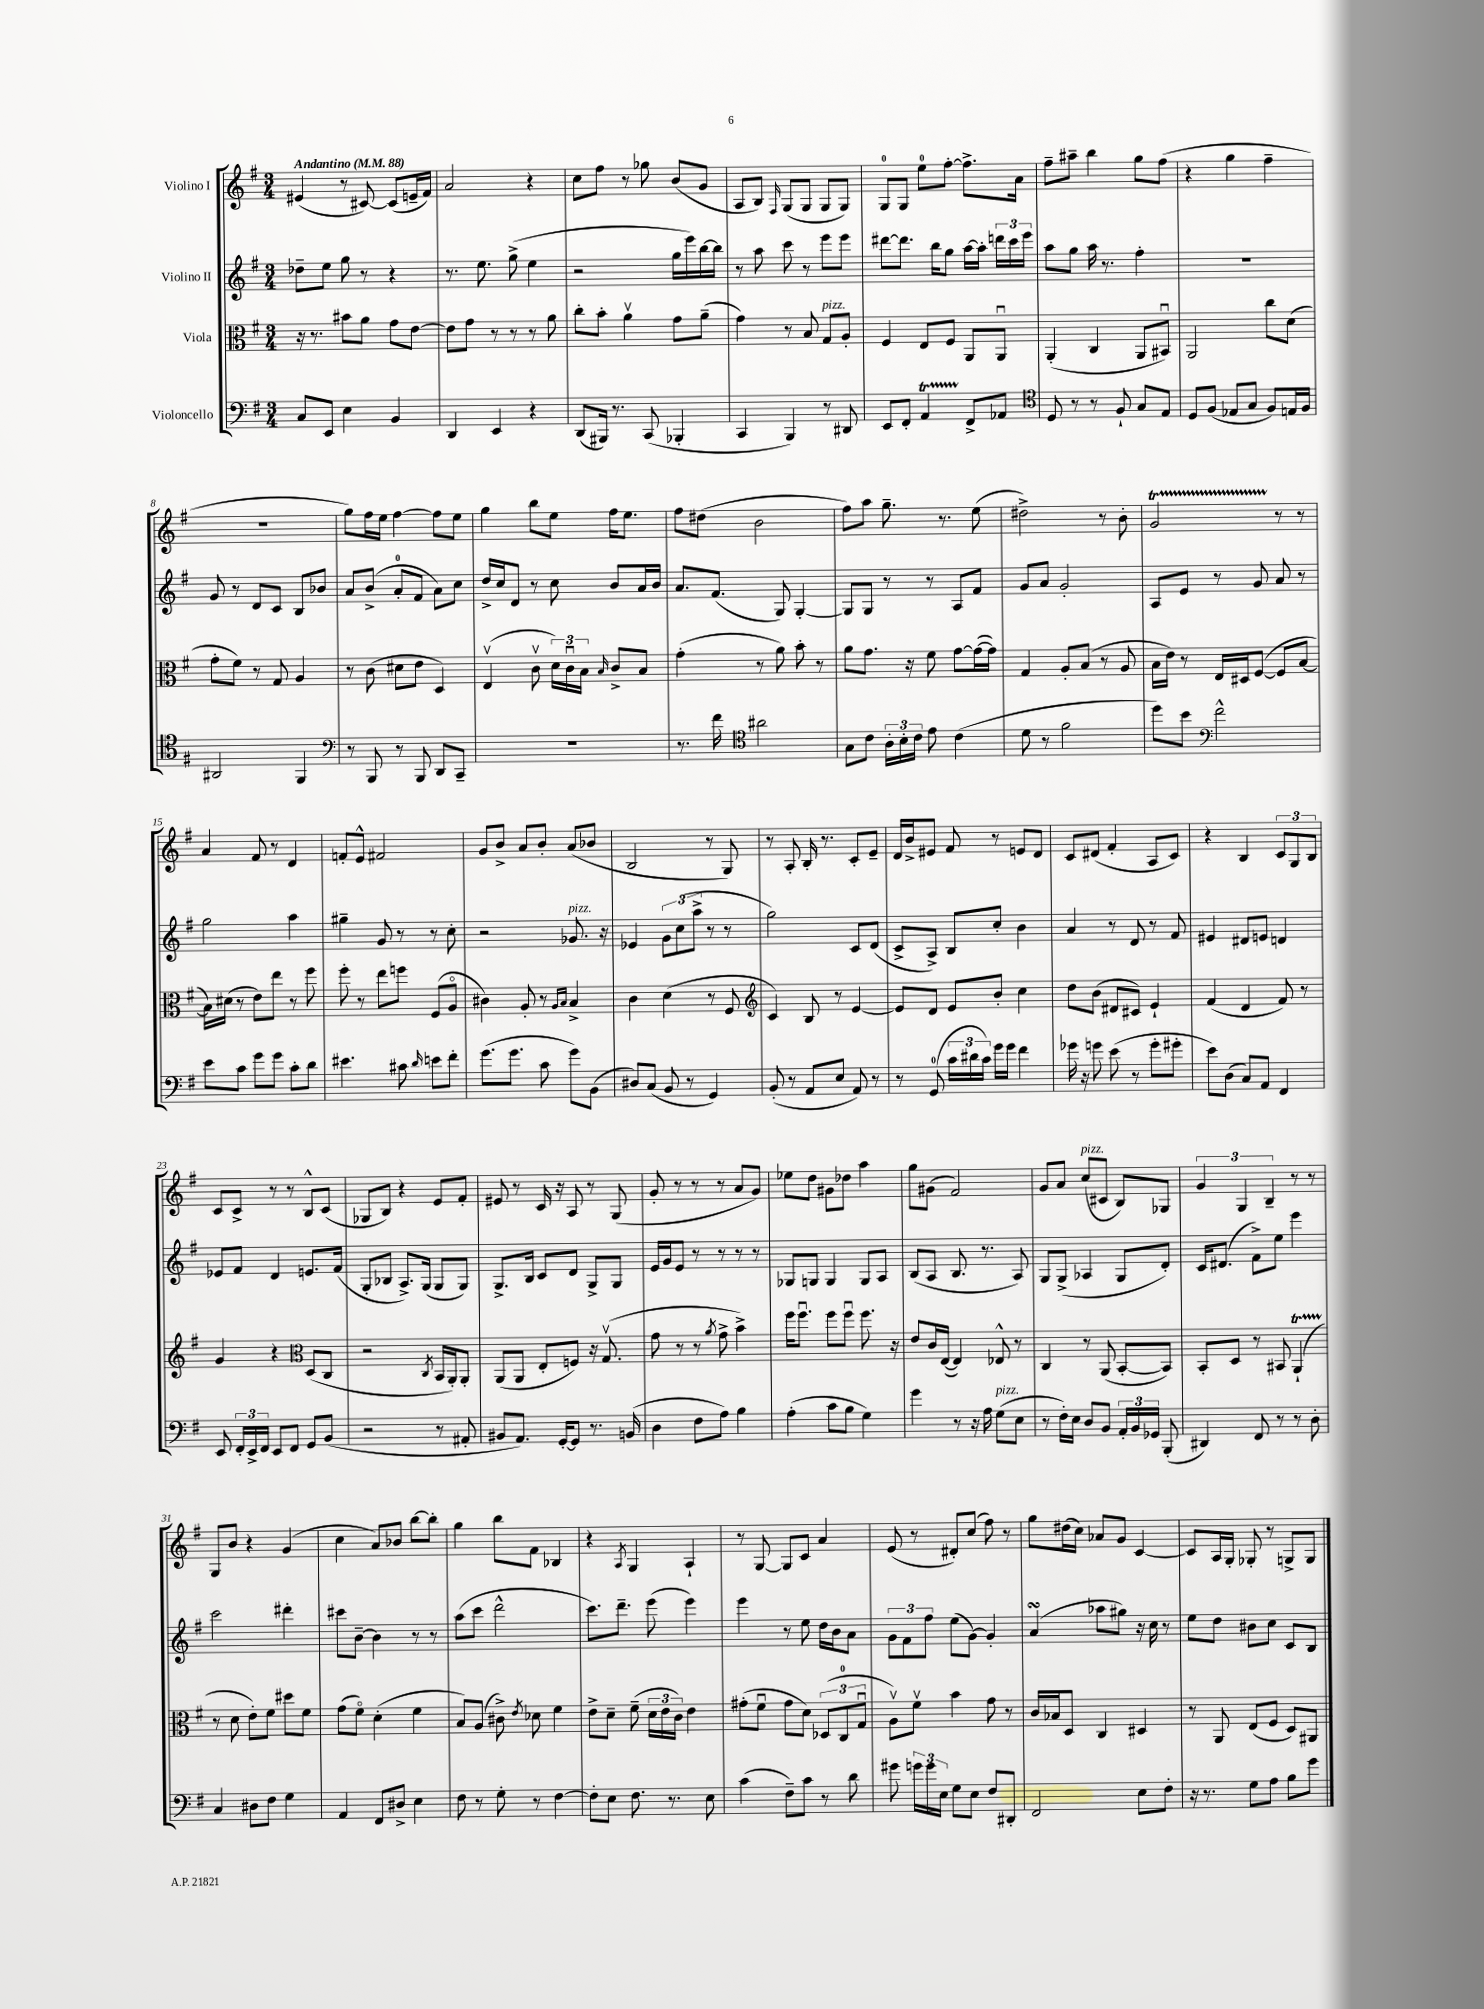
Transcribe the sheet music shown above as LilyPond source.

<<
\new StaffGroup <<
\new Staff = "s0" \with { instrumentName = "Violino I" } {
    \clef treble \key g \major \numericTimeSignature \time 3/4 \tempo "Andantino" 4 = 88
    \autoBeamOff eis'4( r8 cis'8~) cis'8[( e'16-- fis'16]) |
    a'2 r4 |
    c''8[ fis''8] r8 ges''8 b'8[( g'8] |
    a8[ b8]) \grace { fis16 } g8[( g8] g8[ g8]) |
    g8[-0 g8] e''8[-0 fis''8]~-. fis''8.[-> a'16] |
    fis''8[-- ais''8]-- b''4 g''8[ fis''8]( |
    r4 g''4 fis''4-- |
    R2. |
    g''8[) fis''16 e''16] fis''4~ fis''8[ e''8] |
    g''4 b''8[ e''8] fis''16[ e''8.] |
    fis''8[ dis''8]( b'2 |
    fis''8[) a''8] g''8.-- r8. e''8( |
    dis''2->) r8 b'8-. |
    g'2\startTrillSpan r8\stopTrillSpan r8 |
    a'4 fis'8 r8 d'4 |
    f'8[-. e'8]-^ fis'2 |
    g'8[ b'8]-> a'8[ b'8]-. a'8[( bes'8] |
    b2 r8 g8) |
    r8 a8-. b16-. r8. c'8[-. e'8]-- |
    d'16[ b'16-> eis'8] fis'8 r8 e'8[ d'8] |
    c'8[ dis'8]( fis'4-. a8[ c'8]) |
    r4 b4 \tuplet 3/2 { c'8[ g8 b8] } |
    c'8[ c'8]-> r8 r8 b8[-^ c'8]( |
    ges8[ b8]) r4 e'8[ fis'8]-. |
    eis'8 r8 c'16 r16 a8 r8 g8( |
    g'8-. r8 r8 r8 a'8[ g'8]) |
    ees''8[ d''8] gis'8[ des''8] a''4 |
    g''8[ gis'8]( fis'2) |
    g'8[ a'8] c''8[^\markup { \italic "pizz." }( cis'8] b8[) ges8] |
    \tuplet 3/2 { g'4 g4 b4-- } r8 r8 |
    g8[ b'8] r4 g'4( |
    c''4 a'8[) bes'8] b''8[~ b''8]-. |
    g''4 b''8[ fis'8] bes4 |
    r4 \acciaccatura { a8 } g4 a4-! |
    r8 g8~ g8[ c'8] a'4 |
    e'8( r8 dis'8[-.) c''8]( fis''8) r8 |
    g''8[ dis''16( c''16]) aes'8[ g'8] c'4~ |
    c'8[ a16 g16]-. ges8-. r8 g8[-> g8] \bar "|." |
}
\new Staff = "s1" \with { instrumentName = "Violino II" } {
    \clef treble \key g \major \numericTimeSignature \time 3/4
    \autoBeamOff des''8[-- e''8] g''8 r8 r4 |
    r8. e''8. g''8->( e''4 |
    r2 g''16[ e'''16) b''16~ b''16] |
    r8 a''8 c'''8 r8 e'''8[ e'''8] |
    dis'''8[~ dis'''8.] b''16[ g''8] a''16[~ a''16]-. \tuplet 3/2 { d'''16[ c'''16 e'''16] } |
    a''8[ g''8] a''16 r8. fis''4-. |
    R2. |
    g'8 r8 d'8[ c'8] b8[ bes'8] |
    a'8[ b'8]->( a'8[-0-. fis'8] a'8[) c''8] |
    d''16[-> c''16 d'8] r8 c''8 b'8[ a'16 b'16] |
    a'8.[ fis'8.]( g8) g4~-. |
    g8[ g8] r8 r8 a8[ fis'8] |
    g'8[ a'8] g'2-. |
    a8[ e'8] r8 g'8 a'8 r8 |
    g''2 a''4 |
    gis''4-- g'8 r8 r8 c''8-. |
    r2 ges'8.^\markup { \italic "pizz." } r16 |
    ees'4 \tuplet 3/2 { g'8[ c''8( a''8]-> } r8 r8 |
    g''2) c'8[ d'8]( |
    c'8[-> a8]->) b8[ c''8]-. b'4 |
    a'4 r8 d'8 r8 fis'8 |
    eis'4 dis'8[ e'8] d'4 |
    ees'8[ fis'8] d'4 e'8.[ fis'16]( |
    g8[-. bes8] a8.[->) g16]( g8[ g8]) |
    g8.[-> b16] c'8[ d'8] g8[-> g8] |
    e'16[ g'16 e'8] r8 r8 r8 r8 |
    ges8[ g8] g4 g8[ a8] |
    b8[( a8] b8. r8. a8) |
    g8[ g8]->( aes4 g8[ d'8]-.) |
    c'16[ dis'8.]( fis'8[->) e''8] e'''4 |
    c'''2 dis'''4-. |
    cis'''8[ b'8]~-- b'4 r8 r8 |
    a''8[( c'''8] d'''2-^ |
    c'''8.[) d'''8.]-- e'''8( e'''4) |
    e'''4 r8 e''8 d''16[ b'16 a'8] |
    \tuplet 3/2 { g'8[ fis'8 fis''8] } e''8[( g'8]~) g'4-. |
    a'4\turn( aes''8[ gis''8]) r16 c''16 r8 |
    e''8[ d''8] bis'8[ c''8] c'8[ b8] \bar "|." |
}
\new Staff = "s2" \with { instrumentName = "Viola" } {
    \clef alto \key g \major \numericTimeSignature \time 3/4
    \autoBeamOff r16 r8. bis'8[ a'8] g'8[ e'8]~ |
    e'8[ g'8] r8 r8 r8 a'8 |
    c''8[-. b'8]-. a'4\upbow g'8[ a'8]--( |
    g'4) r8 b8 g8[^\markup { \italic "pizz." } a8]-. |
    fis4 e8[ fis8] a,8[ a,8]\downbow |
    a,4-.( c4 a,8[ bis,8]\downbow) |
    a,2 c''8[ d'8]( |
    g'8[-. fis'8]) r8 g8 a4 |
    r8 c'8( dis'8[ e'8] d4) |
    e4\upbow( c'8\upbow \tuplet 3/2 { d'16[) c'16\downbow b16] } \grace { b16 } c'8[-> b8] |
    g'4-.( r8 a'8) b'8-. r8 |
    a'8[ g'8.] r16 fis'8 g'8[~ g'16~( g'16]) |
    g4 a8[-. b8]( r8 a8 |
    b16[ e'16]) r8 e16[ dis16 fis8]~( fis8[ b8]~ |
    b16[) dis'16]( r8 e'8[) e''8] r8 fis''8 |
    fis''8-. r8 e''8[ f''8] fis8[( a8]\flageolet |
    cis'4) a8-. r8 \grace { a16[ b16] } b4-> |
    c'4 d'4( r8 fis8 |
    \clef treble c'4) b8 r8 e'4~ |
    e'8[ d'8] e'8[ b'8]-. c''4 |
    d''8[ b'8]( dis'8[ cis'8]) e'4-! |
    fis'4( d'4 fis'8) r8 |
    g'4 r4 \clef alto d8[( c8] |
    r2 \acciaccatura { c8 } b,16[ a,16-.) a,8]-. |
    a,8[( a,8] e8[-. f8]) r16 g8.\upbow( |
    g'8 r8 r8 \acciaccatura { a'8 } g'8-> b'4->) |
    fis''16[ fis''8.]\downbow fis''8[ fis''8]\downbow fis''8. r16 |
    e'8[ c'16 e16]~( e4) ees8-^ r8 |
    c4 r8 a,8( b,8[~-. b,8]) |
    b,8[-. d8] r8 bis,8 a,4-!\startTrillSpan( |
    r8\stopTrillSpan d'8 e'8[-.) fis'8] dis''8[ fis'8] |
    g'8[( fis'8]\flageolet) d'4-.( fis'4 |
    b8[) a8]( cis'8->) \acciaccatura { e'8 } des'8 fis'4 |
    e'8[-> d'8]-- fis'8--( \tuplet 3/2 { d'16[ e'16 c'16]) } e'4 |
    gis'8[-.( fis'8]\downbow gis'8[ d'8]) \tuplet 3/2 { des8[( c8-0 g8]\downbow } |
    a8[\upbow) fis'8]\upbow b'4 g'8 r8 |
    c'16[ bes16 d8] c4 dis4 |
    r8 a,8 e8[( fis8] d8[) ais,8] \bar "|." |
}
\new Staff = "s3" \with { instrumentName = "Violoncello" } {
    \clef bass \key g \major \numericTimeSignature \time 3/4
    \autoBeamOff c8[ e,8] e4 b,4 |
    d,4 e,4 r4 |
    d,8[( bis,,16]) r8. c,8( bes,,4-. |
    c,4 b,,4) r8 dis,8 |
    e,8[ fis,8]-. a,4\startTrillSpan fis,8[->\stopTrillSpan aes,8] |
    \clef tenor d8 r8 r8 fis8-! g8[ e8] |
    d8[ fis8]( ees8[ g8] fis8[) e16 fis16] |
    ais,2 fis,4 |
    \clef bass r8 b,,8 r8 b,,8 d,8[ c,8]-- |
    R2. |
    r8. fis'16 \clef tenor ais'2 |
    g8[ c'8] \tuplet 3/2 { a16[-. b16-. c'16] } e'8 c'4( |
    d'8 r8 fis'2 |
    d''8[) b'8] \clef bass fis'2-^ |
    e'8[ c'8] g'8[ g'8] c'8[-. d'8] |
    eis'4. cis'8 \grace { d'16 } e'8[ fis'8]-. |
    g'8.[( g'8.] c'8 g'8[) b,8]( |
    dis8[) c8]( b,8 r8 g,4) |
    b,8-.( r8 a,8[ e8] a,8) r8 |
    r8 g,8-0( \tuplet 3/2 { c'16[ dis'16 c'16]) } g'16[ g'16] fis'4 |
    ges'16 r16 g'8 e'8( r8 g'8[-. gis'8]-. |
    e'8[) d8]( c8[) a,8] fis,4 |
    e,8 \tuplet 3/2 { fis,16[-. e,16-> fis,16] } e,8[ fis,8] g,8[ b,8]( |
    r2 r8 ais,8-. |
    bis,8[ a,8.]) g,16[~-. g,8] r8. b,16( |
    d4 fis8[ a8]) b4 |
    a4-.( c'8[ b8] g4) |
    g'4 r8 r16 a16 g8[^\markup { \italic "pizz." }( e8] |
    r8 fis16[-.) e16] d8[ b,8] \tuplet 3/2 { a,16[-. b,16 ges,16] } b,,8-.( |
    dis,4) fis,8 r8 r8 d8-. |
    c4 dis8[ fis8] g4 |
    a,4 fis,8[ dis8]-> e4 |
    fis8 r8 g8-. r8 fis4~ |
    fis8[-. e8] fis8. r8. e8 |
    c'4( fis8[--) c'8] r8 d'8 |
    gis'8 \tuplet 3/2 { g'16[ g'16 e16] } g8[ e8] fis8[ dis,8]-. |
    fis,2 e8[ fis8]-. |
    r16 r8. g8[ a8] b8[ g'8] \bar "|." |
}
>>
>>
